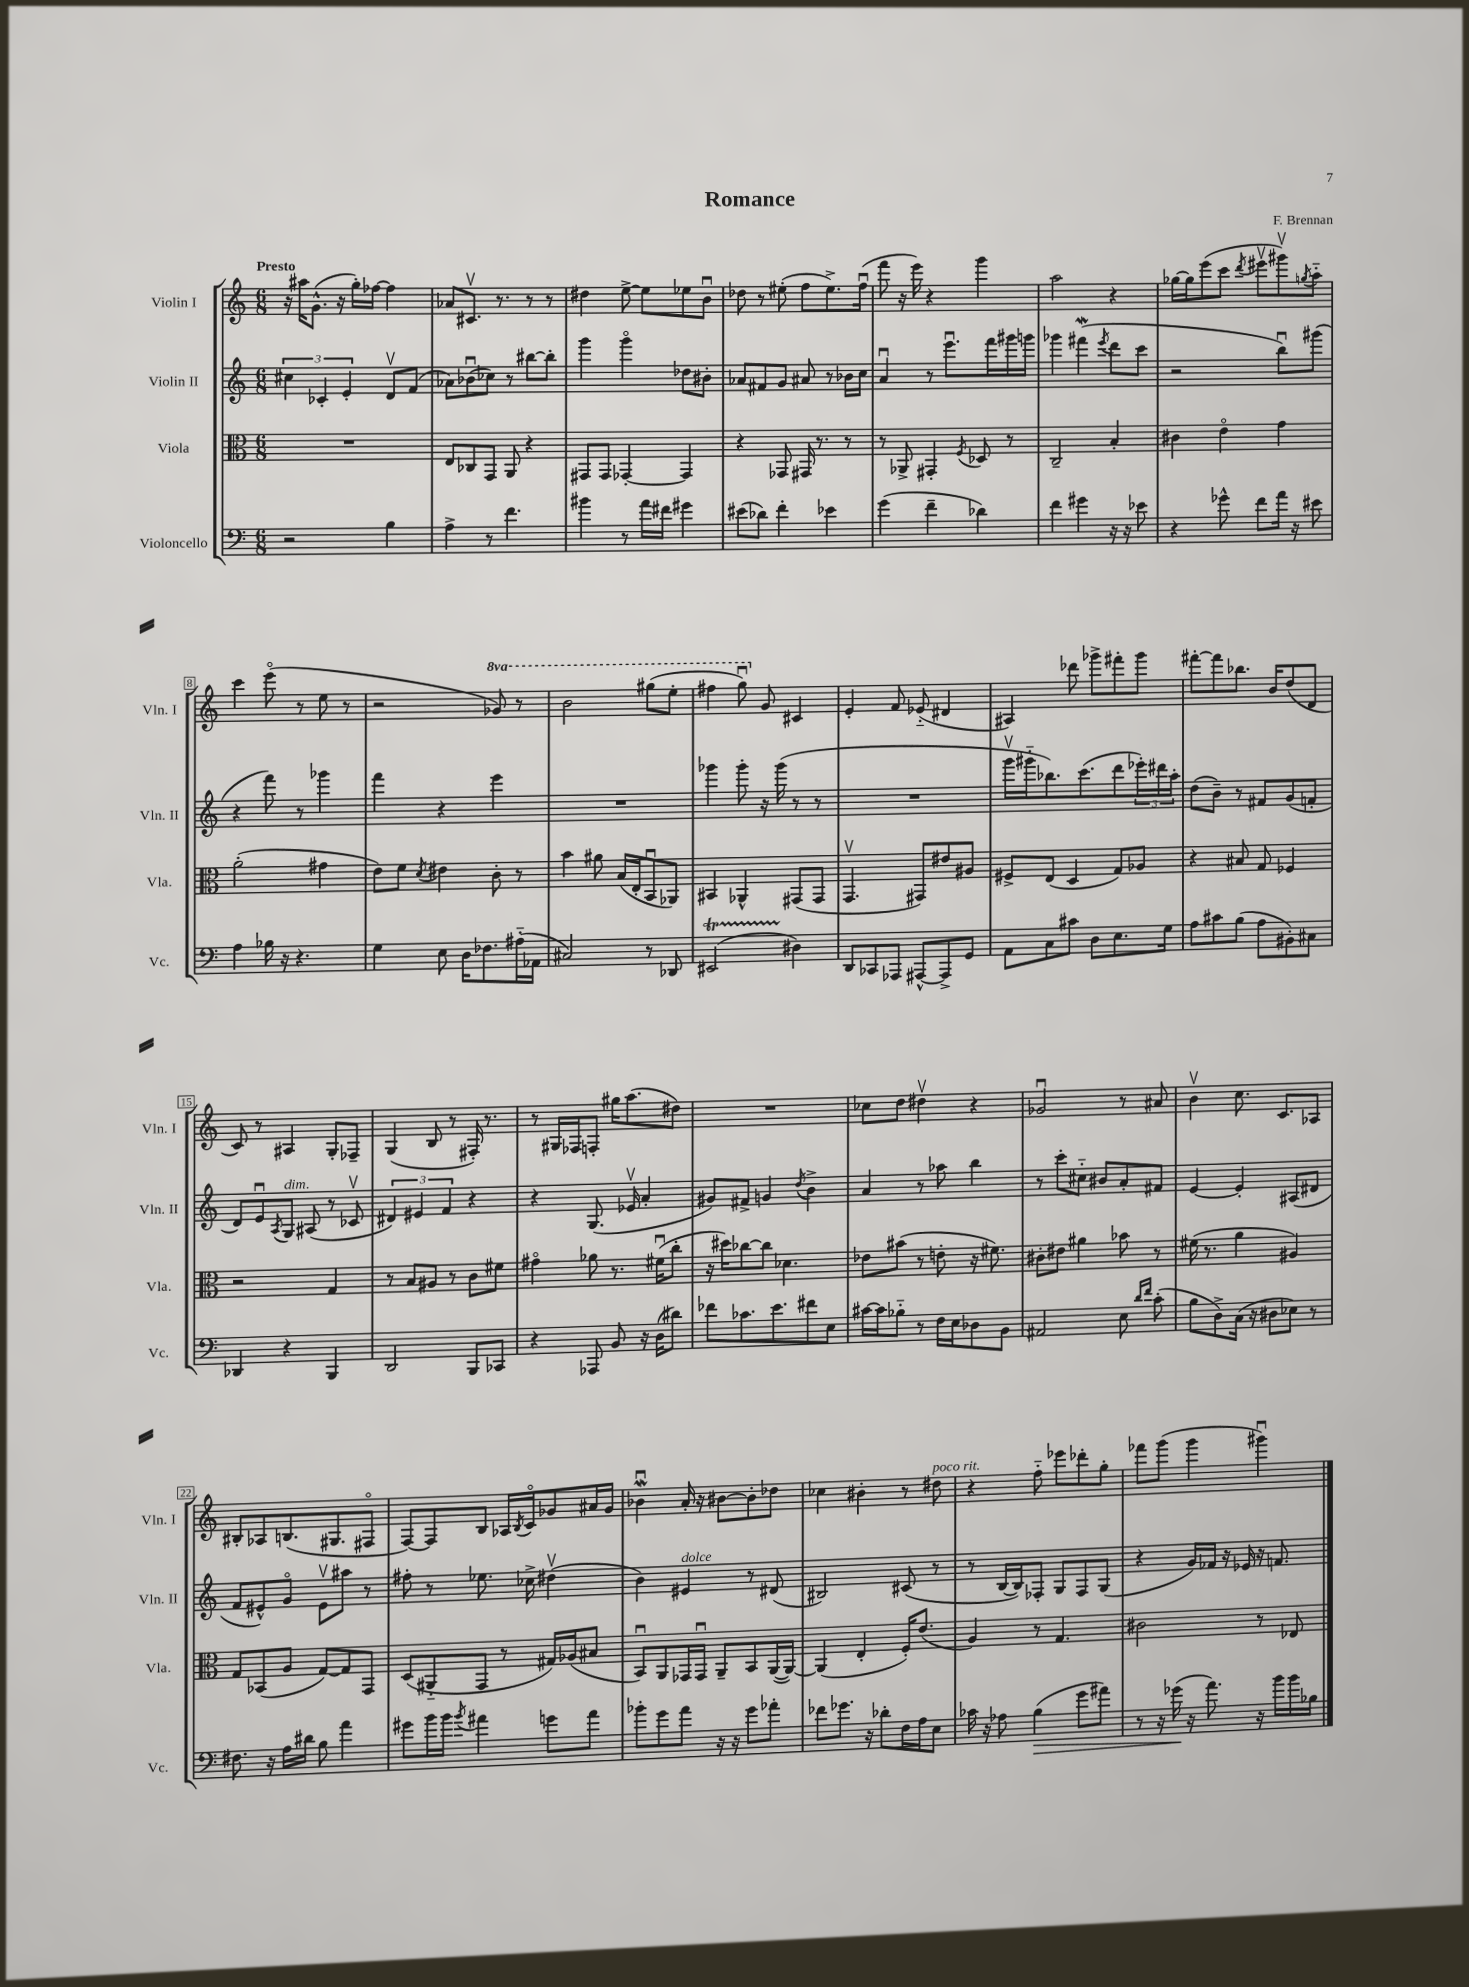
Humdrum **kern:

**kern	**kern	**kern	**kern
*staff4	*staff3	*staff2	*staff1
*clefF4	*clefC3	*clefG2	*clefG2
*k[]	*k[]	*k[]	*k[]
*M6/8	*M6/8	*M6/8	*M6/8
2r	2.r	6cc#	16r
.	.	.	16aa#
.	.	.	(8.g^^
.	.	6c-'	.
.	.	.	16r
.	.	6e'	.
.	.	.	16gg')
.	.	.	[16ff-
4B	.	8dv	4ff-]
.	.	(8f	.
=	=	=	=
4A^	8E	8a-)	8a-
.	8C-	(8b-u	8.c#v
8r	8GG	8cc-)	.
.	.	.	8.r
4.f	8AA	8r	.
.	4r	[8bb#	8r
.	.	8bb#']	8r
=	=	=	=
4b#	8GG#	4ggg	4dd#
.	8GG#	.	.
8r	[4GG-'	4gggo	[8ee^
16a	.	.	8ee]
16f#	.	.	.
4g#	4GG-]	8dd-	8ee-
.	.	8b#'	8bu
=	=	=	=
(8e#	4r	8a-	8dd-
8d-)	.	8f#	8r
4f'	8GG-	8g	(8ee#'
.	16GG#	8a#	8ff
.	8.r	.	.
4e-	.	8r	8.ee#^)
.	8r	16b-	.
.	.	16cc	(16ffu
=	=	=	=
(4g	8r	4au	8fff
.	8AA-^	.	16r
.	.	.	16eee)
4f~	4GG#'	8r	4r
.	.	8.eeeu	.
.	8qF	.	.
4d-)	8D-	.	4ggg
.	.	16fff	.
.	8r	16ggg#	.
.	.	16ggg	.
=	=	=	=
4f	2C~	4ggg-	2aa
4g#	.	(4fff#	.
.	.	8qeee	.
16r	4B'	8ddd	4r
16r	.	.	.
8e-	.	8ccc	.
=	=	=	=
4r	4c#	2r	[16gg-
.	.	.	16gg-]
.	.	.	(8eee
8g-^^	4eo	.	8ccc
.	.	.	8qddd
8f	.	.	8eee#v
16a	4g	8bbu)	8ggg#v)
16r	.	.	.
.	.	.	8qgg
8e#	.	(8ggg#	8aa'~
=	=	=	=
4A	(2a'	4r	4ccc
16B-	.	8fff)	(8eeeo
16r	.	.	.
4.r	.	8r	8r
.	4g#	4ggg-	8ee
.	.	.	8r
=	=	=	=
4G	8e)	4fff	2r
.	8f	.	.
.	8qd	.	.
8E	4e#	4r	.
16D	.	.	.
8.F-	.	.	.
.	8c'	4eee	8gg-)
(16A#'~	8r	.	8r
16AA-	.	.	.
=	=	=	=
2C#)	4b	2.r	2bb
.	8a#	.	.
.	(16B	.	.
.	16E'	.	.
8r	8BBu	.	(8ggg#
8DD-	8AA-)	.	8eee'
=	=	=	=
(2EE#	4BB#	4ggg-	4fff#
.	4AA-^^	8ggg-'	8gggu)
.	.	16r	8g
.	.	(16ggg-	.
4D#)	(8GG#	8r	4c#
.	8GG#	8r	.
=	=	=	=
8DD	4.GGv	2.r	4e'
8CC-	.	.	.
8AAA-	.	.	8f
[8AAA#^^	8GG#)	.	(8e-'~
8AAA#^]	8e#	.	4d#
8GG	8A#	.	.
=	=	=	=
8AA	8F#^	16gggv	4A#)
.	.	16ggg#'~	.
8C	(8E	8.bb-)	.
8c#	4D	.	8ddd-
.	.	(8.ccc	.
8D	.	.	8ggg-^
8.E	8G)	8ddd	8fff#'
.	8A-	24eee-')	8ggg-
.	.	24ddd#	.
16G	.	.	.
.	.	24aa'	.
=	=	=	=
8A	4r	(8dd	[8fff#'
8c#	.	8b~)	8fff#]
(8B	8B#	8r	8.bb-
8A	8G	8f#	.
.	.	.	16b
8BB#')	4F-	(8g	(8dd
8C#	.	8f'	8d
=	=	=	=
4DD-	2r	8d)	8c)
.	.	8eu	8r
.	.	8qA	.
4r	.	8G	4A#
.	.	(8A#	.
4BBB	4G	8r	8G'
.	.	8c-v	8F-~
=	=	=	=
2DD	8r	6d#)	(4G
.	8B	.	.
.	.	6e#	.
.	8A#	.	8B
.	.	6f	.
.	8r	.	8r
8BBB	8c	4r	16F#')
.	.	.	8.r
8CC-	8f#	.	.
=	=	=	=
4r	4g#o	4r	8r
.	.	.	16G#
.	.	.	16F-
8AAA-	8a-	(8.G	8F'
8BB	8.r	.	16gg#
.	.	16e-v	(8.aa
16r	.	4a'	.
(16D	(16f#u	.	.
8d#)	8cc'	.	8dd#)
=	=	=	=
8f-	16r	8g#)	2.r
.	16dd#)	.	.
8.c-	[8cc-	8f#^	.
.	8cc-]	4g	.
8.e	.	.	.
.	4.d-	.	.
.	.	8qdd	.
8f#	.	4b^	.
8E	.	.	.
=	=	=	=
[16c#	8e-	4a	8cc-
16c#]	.	.	.
8B-'~	(8b#	.	8dd
8r	8r	8r	4dd#v
16F	8e'	8aa-	.
16E	.	.	.
8D-	16r	4bb	4r
.	8.f#)	.	.
8BB	.	.	.
=	=	=	=
2AA#	8c#'	8r	2g-u
.	8e#	8ccc'	.
.	4a#	8cc#'~	.
.	.	8b#	.
8E	8b-	8a'	8r
16qqd	.	.	.
16qqf	.	.	.
(8c'	8r	8f#	8a#
=	=	=	=
8B	(16f#	[4e	4bv
.	8.r	.	.
8D^)	.	.	.
(16C	4a	4e']	8.cc
16r	.	.	.
8D#	.	.	.
.	.	.	8.c
8E-)	4A#)	(8A#	.
8r	.	8d#	8A-
=	=	=	=
8.F#	8G	8f	8B#'
.	(8BB-	8e#^^)	8A-
16r	.	.	.
16A	8A	8go	(8.B
16d#	.	.	.
8B	[8G)	8e#v	.
.	.	.	8.G#
4a	8G]	8aa#	.
.	8GG	8r	8F#o
=	=	=	=
8g#	(8D	8ff#'	[8F)
16b	8AA#'~	8r	8F]
16b	.	.	.
8qb	.	.	.
4a#	8GG	8.ee-	8B
.	8r	.	16A-
.	.	.	8qB
.	.	16cc-^	16co
8g	16G#)	(4dd#v	8g-
.	(16A-	.	.
8a#	8B#	.	16a#
.	.	.	16g-
=	=	=	=
8b-'	8BBu)	4b)	4b-u
8g	8AA	.	.
8a	16GG-	4e#	16a'
.	16GG-u	.	16r
16r	8AA~	.	[8b#
16r	.	.	.
8g	8BB	8r	8b#']
8a-'	([16AA	(8d#	8dd-
.	16AA_)	.	.
=	=	=	=
8f-	(4AA]	2B#)	4cc-
8.g-	.	.	.
.	4E'	.	4b#'
16r	.	.	.
8d-'	.	.	.
16F	16F')	(8c#	8r
16A	(8.e	.	.
8E	.	8r	8dd#
=	=	=	=
16c-	4A)	8r	4r
16r	.	.	.
8A-	.	[16B	.
.	.	16B])	.
(4B	8r	8F-'	8ff'~
.	4.G	8G	8eee-
8g	.	8F-	8ddd-'
8a#)	.	(8G	8gg'
=	=	=	=
8r	2c#	4r	8fff-
16r	.	.	(8ggg
(16g-	.	.	.
16r	.	16g)	4ggg
8.a)	.	16f-	.
.	.	16r	.
.	.	16e-	.
16r	8r	16r	4ggg#u)
16b	.	8.f	.
16b	8E-	.	.
16B-	.	.	.
==	==	==	==
*-	*-	*-	*-
